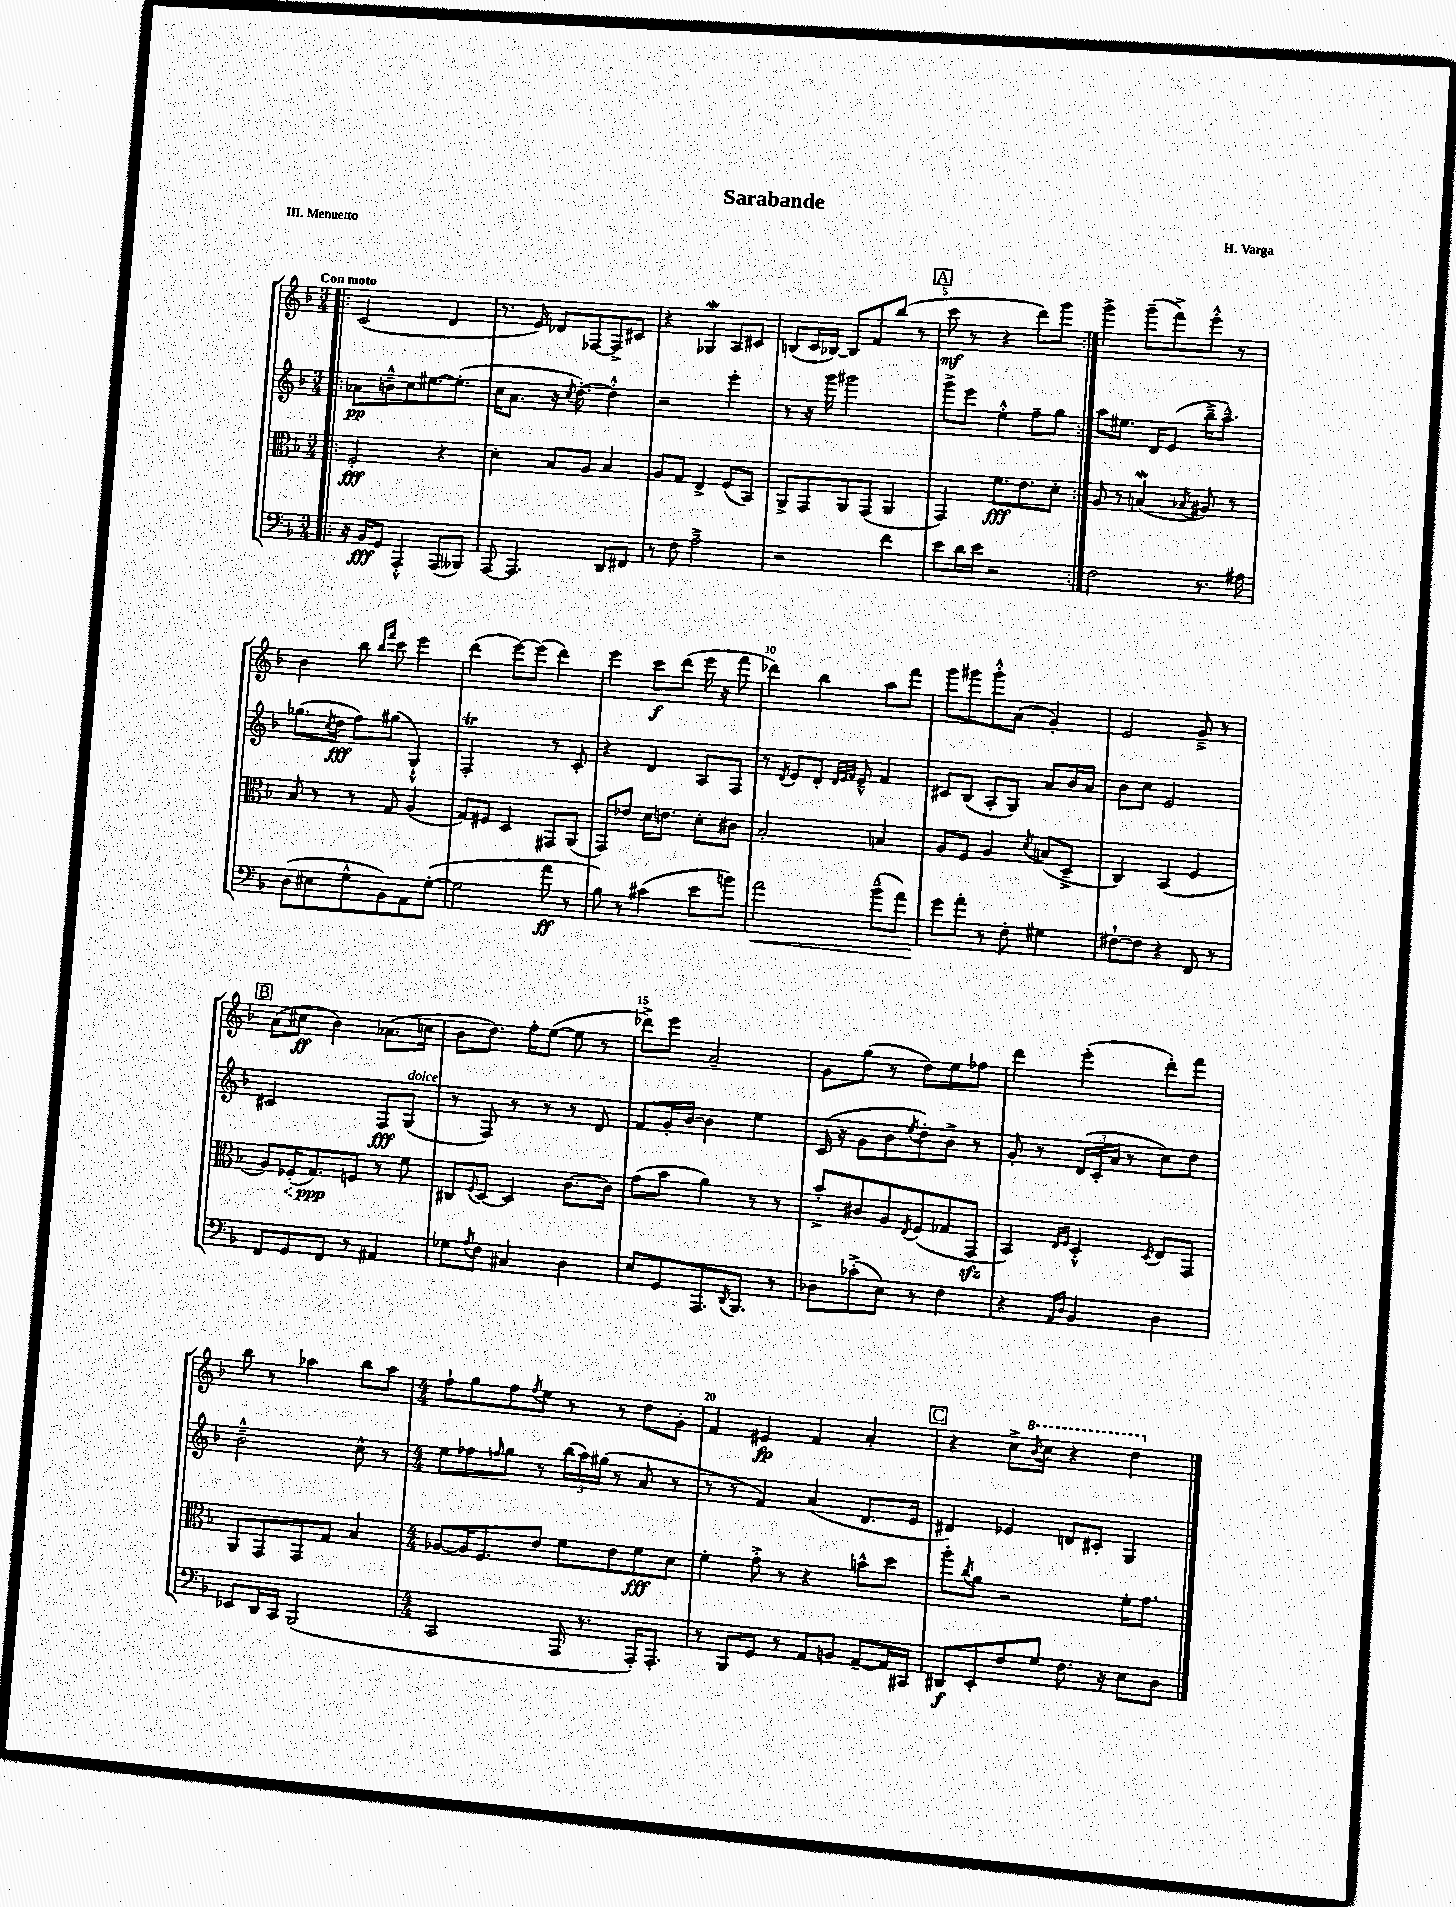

**kern	**kern	**kern	**kern
*staff4	*staff3	*staff2	*staff1
*clefF4	*clefC3	*clefG2	*clefG2
*k[b-]	*k[b-]	*k[b-]	*k[b-]
*M3/4	*M3/4	*M3/4	*M3/4
=!|:	=!|:	=!|:	=!|:
16r	2F'	8a-	(2c
16BB-	.	.	.
8GG	.	8b~^^	.
4AAA'^^	.	8cc	.
.	.	[8.ee#	.
(8AAA	4r	.	4d
.	.	(8.ee#']	.
8BBB--)	.	.	.
=	=	=	=
[8AAA	4d'	16cc	8.r
.	.	8.a	.
4.AAA]	.	.	.
.	.	.	16e)
.	8B-	16r	8d-
.	.	8qcc	.
.	.	[8.dd')	.
.	8A	.	[8F-
8DD	4B-	4dd'^^]	8F-^]
8FF#	.	.	8c#
=	=	=	=
8r	8A	2r	4r
8F	8G	.	.
2A~^	4E^	.	4G-
.	(8F	4eee'	8A
.	8BB-)	.	8c#
=	=	=	=
2r	8AA^	8r	(8B
.	8GG	16r	16c
.	.	16ggg	[16B-)
.	8AA	2ggg#	8B-]
.	(8GG	.	8f
4f	4AA	.	(8bb-
.	.	.	8r
=	=	=	=
8e	4GG)	8ggg^	8ccc
16d	.	8eee	8r
16e	.	.	.
2r	8.f	4ee'^^	4r
.	8.e	.	.
.	.	8ff~	8ddd)
.	8d'	8gg	8ggg
=:|!	=:|!	=:|!	=:|!
2F	8A	8aa	4ggg^
.	8r	8.ee#	.
.	(4B	.	(8ggg~
.	.	16d	.
.	.	(8e	8fff^)
.	8qB-	.	.
8.r	8A#)	16bb-~^	8eee'^^
.	.	8.aa~^^)	.
.	8r	.	8r
16A#	.	.	.
=	=	=	=
(8D	8B-	(8.gg-	4b-
8E#	8r	.	.
.	.	8qcc	.
.	.	16dd	.
8G^^	8r	8ff)	8bb-
.	.	.	16qqbb-
.	.	.	16qqfff
8BB-)	8G	(8gg#	8ccc
8AA	(4A	4G`^^)	4eee
([8G'	.	.	.
=	=	=	=
2G]	8G)	2F'	(4ddd
.	8F#	.	.
.	4D	.	[8eee)
.	.	.	(8eee]
8a	8GG#	8r	4ddd)
8r	(8AA	8c'	.
=	=	=	=
8B-)	8GG)	4r	4eee
8r	8e-	.	.
(4c#	16d	4d	8ccc
.	8.e	.	.
.	.	.	(8ddd
8e	8d'	8A	16eee
.	.	.	16r
8b)	8c#	8F	8fff
=	=	=	=
2a	2B-'	8r	4ddd-)
.	.	8qd	.
.	.	8e	.
.	.	8d'	4bb-
.	.	32qqd	.
.	.	32qqe	.
.	.	32qqf	.
.	.	8e~^^	.
(8b-~^^	4B	4f	8aa
8a)	.	.	8fff
=	=	=	=
8g	8A	8c#	8ggg
8a'	8F	(8B-	8ggg#
8r	4A	8A'	8ggg#'^^
8F'	.	8G)	(8a
.	8qd	.	.
4G#	(8B	8a	4g')
.	8D~^	16b-	.
.	.	16a	.
=	=	=	=
[8F#`	4C)	8b-	2e
8F#]	.	8cc	.
4r	(4BB-	2e	.
8FF	4F	.	8g~^
8r	.	.	8r
=	=	=	=
8FF	8A)	2c#	(8a
8GG	(16F-'	.	8cc#
.	8.G)	.	.
8FF	.	.	4b-)
8r	8F	.	.
4AA#	8r	8F	(8.a-
.	8f	(8G	.
.	.	.	16cc
=	=	=	=
8G-	8C#	8r	8b-
8qA	8qqF	.	.
8F	[8D	8F)	8.dd)
4C#	4D]	8r	.
.	.	.	16ff'
.	.	8r	([8ee
4D	[8.c	8r	8ee]
.	.	8d	8r
.	16c]	.	.
=	=	=	=
8E	(8g	8f	8ddd-^)
8GG	8b-	16g'	8eee
.	.	[16b-	.
8.AAA	4a)	4b-]	2a~
8qDD	.	.	.
8.BBB-	.	.	.
.	8r	4ee	.
8r	8r	.	.
=	=	=	=
8D-	8b-'^	(16c	8g
.	.	16r	.
(8c-'^	8c#	8g	(8gg
8E)	8A	8b-	8r
.	8qE	8qee	.
8r	(8F	8dd')	8dd)
4F	8G-	8b-^	8ee
.	8GG	8r	8ff-
=	=	=	=
4r	4BB-)	8g'	4ddd
.	.	8r	.
16qqAA	16qqE	.	.
16qqD	16qqF	.	.
4BB-	4D'^^	(24d	(4eee'
.	.	24c'	.
.	.	24a	.
.	.	8r	.
.	8qD	.	.
4D	8E	8cc)	8ddd')
.	8GG	8dd	8fff
=	=	=	=
8EE-	8AA	2b-~^^	8bb-
16DD	8GG	.	8r
16CC	.	.	.
(2BBB-	8GG	.	4aa-
.	8G	.	.
.	4B-	8cc^^	8bb-
.	.	8r	8aa-
=	=	=	=
*M4/4	*M4/4	*M4/4	*M4/4
2CC	[8A-	8ee	8ff`
.	16A-]	8ff-	8gg
.	8.F	.	.
.	.	16qqff	.
.	.	8gg	8ff
.	.	.	8qff
.	8e	8r	8ee
16AAA	8f	(24bb-	8r
.	.	24aa)	.
8.r	.	.	.
.	.	(24gg#	.
.	8e	8r	8r
16AAA')	8f	8a	8dd
8.AAA'	.	.	.
.	8d	8r	8g'
=	=	=	=
8r	4f'	8r	4f
8BBB-	.	8r	.
8GG	8g'^	4f)	4e#
8r	8r	.	.
8AA	4r	(4a	4f
8BB	.	.	.
[8AA~	8b^^	8.d	4a'
16AA]	8dd	.	.
16CC#	.	16e	.
=	=	=	=
8DD#	8aa'	4d#)	4r
.	8qcc	.	.
8EE'	8a	.	.
8F	2r	4e-	8cc^
.	.	.	8qbb-
8G	.	.	8ccc
8.F	.	8d	4r
.	.	8c#'	.
16r	.	.	.
8E	16f'	4G	4ddd
.	8.g	.	.
8D	.	.	.
==	==	==	==
*-	*-	*-	*-
